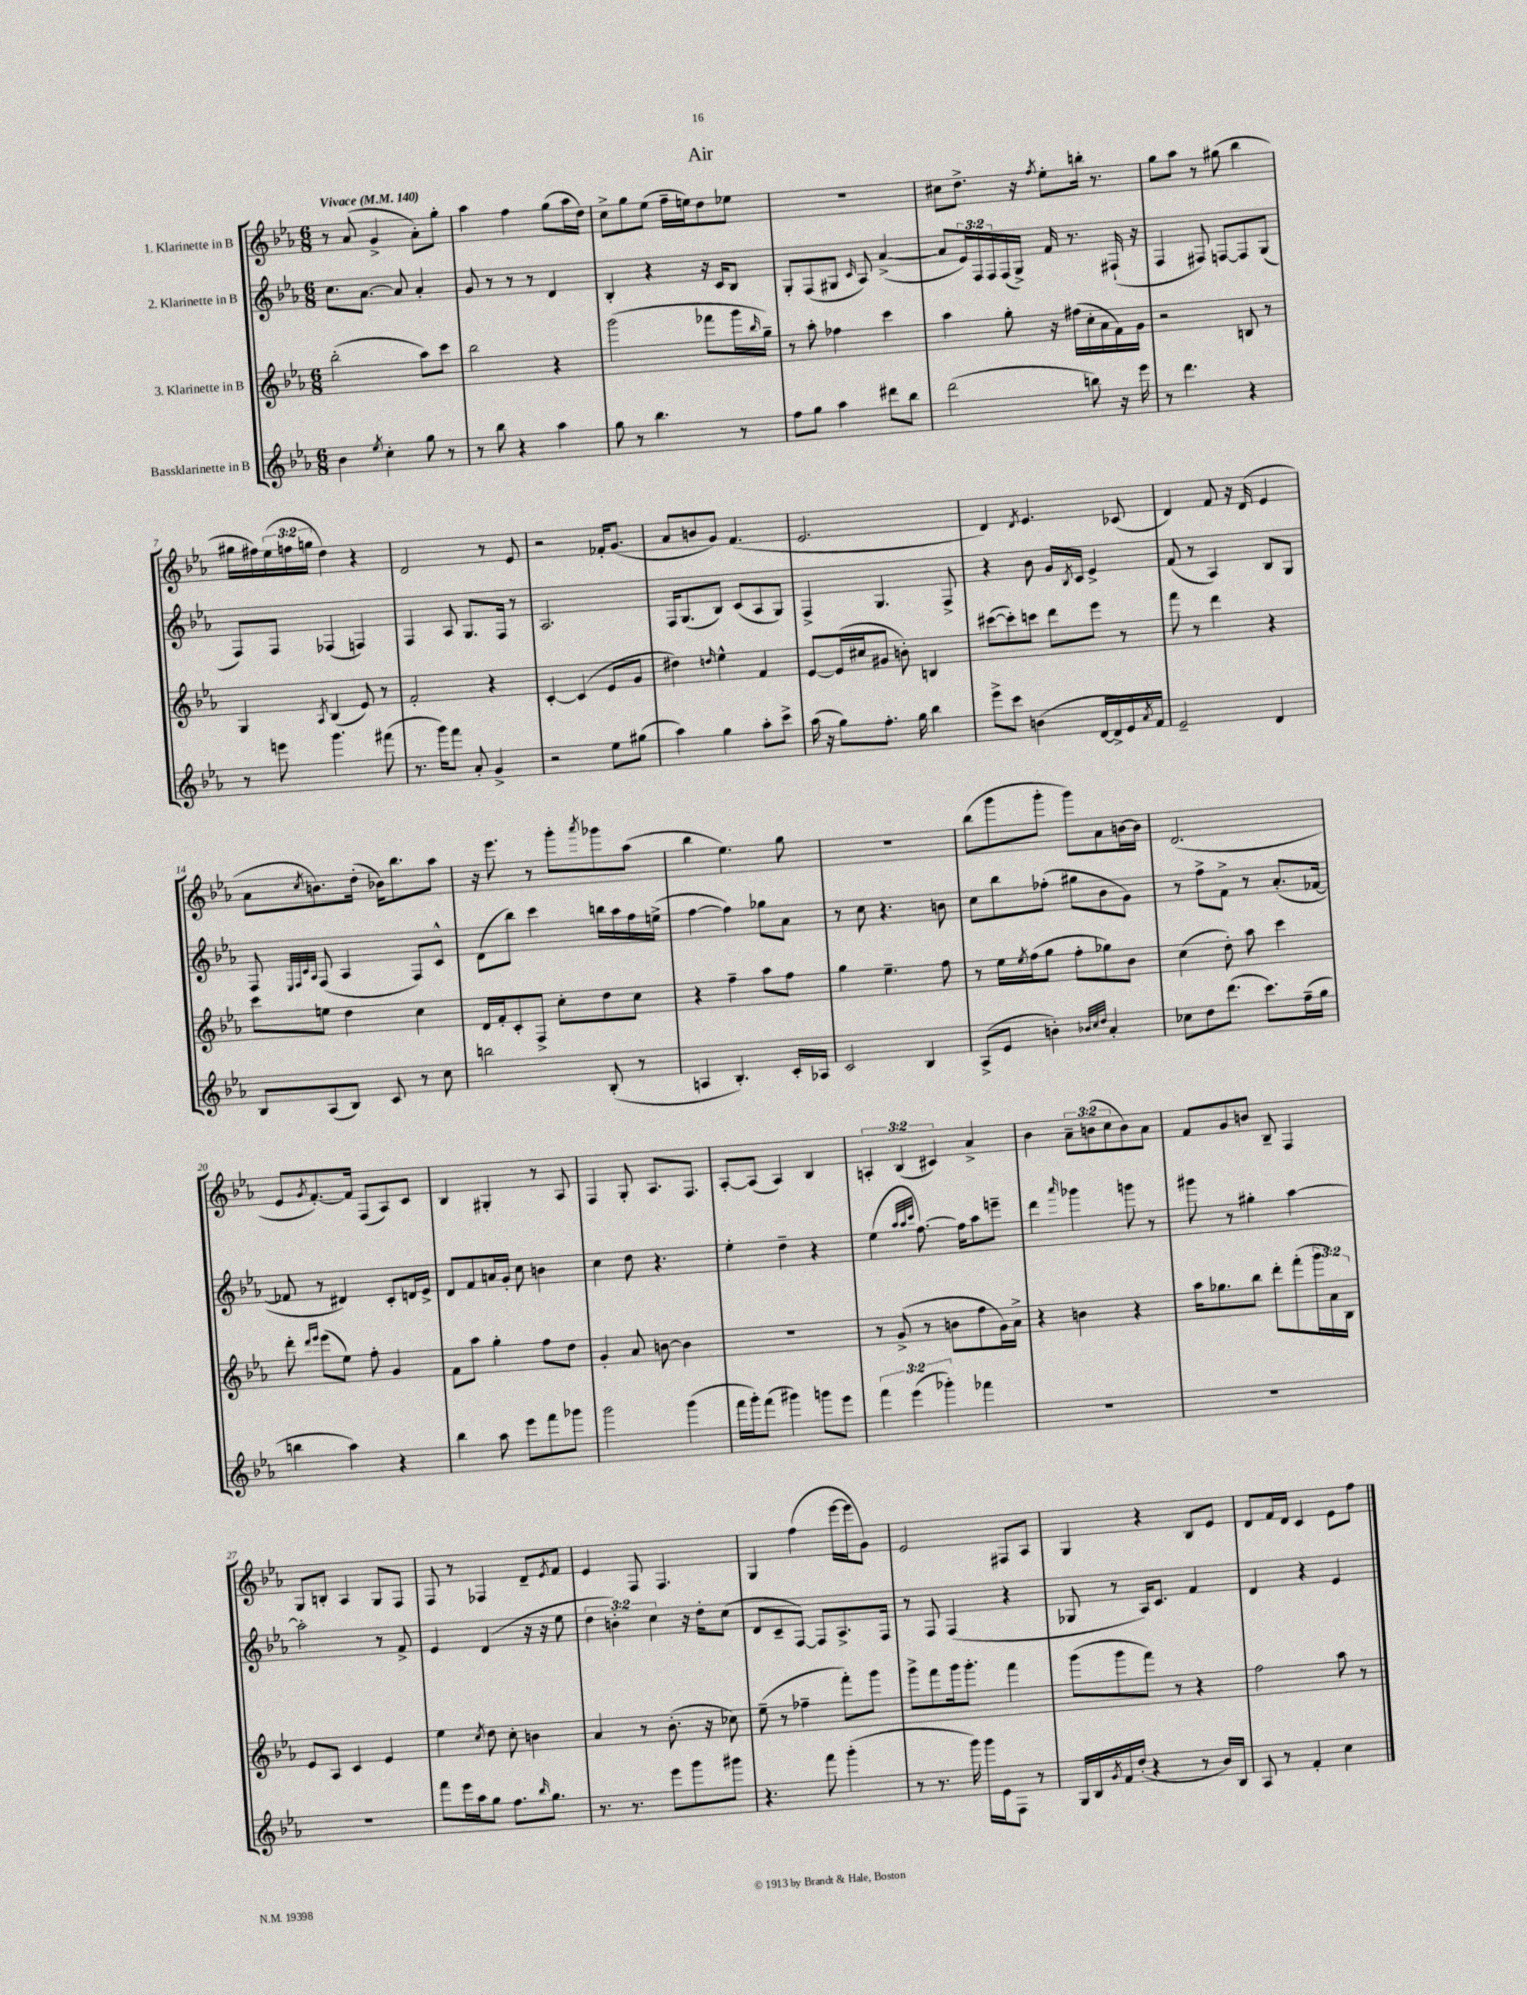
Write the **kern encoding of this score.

**kern	**kern	**kern	**kern
*staff4	*staff3	*staff2	*staff1
*clefG2	*clefG2	*clefG2	*clefG2
*k[b-e-a-]	*k[b-e-a-]	*k[b-e-a-]	*k[b-e-a-]
*M6/8	*M6/8	*M6/8	*M6/8
*MM140	*MM140	*MM140	*MM140
4b-\	(2bb-'\	8.cc\L	8r
.	.	.	(8a-/
.	.	[8.a-\J	.
8qee-/	.	.	.
4cc'\	.	.	4g^/
.	.	8a-/]	.
8gg\	8aa-\L)	4a-'/	8a-'\L)
8r	8ccc\J	.	8gg'\J
=	=	=	=
8r	2bb-\	8g/	4aa-\
8bb-\	.	8r	.
4r	.	8r	4ff\
.	.	8r	.
4aa-\	4r	4d/	(8gg\L
.	.	.	16aa-\L
.	.	.	16dd\JJ)
=	=	=	=
8gg\	(2ggg\	4B-'/	8cc^\L
8r	.	.	8gg\
4.bb-\	.	4r	(8ee-\J
.	.	.	16ff~\LL
.	.	.	16ee\J)
.	8fff-\L	16r	8dd\
.	.	16c/LK	.
8r	16ggg\L	8B-/J	8ee-\J
.	16qqbb-/	.	.
.	16gg~\JJ)	.	.
=	=	=	=
8ff\L	8r	8G'/L	2.r
8gg\J	8aa-'\	(8F/	.
4aa-\	4ff-\	8G#/J	.
.	.	16qqc/	.
.	.	8A-/)	.
8ddd#\L	4ccc\	([4a-^/	.
8bb-\J	.	.	.
=	=	=	=
(2ddd\	4aa-\	8a-/]L	8cc#\L
.	.	24e-/L)	8.dd^\J
.	.	24F/	.
.	.	24F/	.
.	8gg'\	(16F/	.
.	.	16G^/JJ)	16r
.	.	.	8qff/
.	16r	16f/	8ee-'\L
.	(16ff#\LL	8.r	.
8bb\)	16cc'\	.	16bb'\Jk
.	16a-\	.	8.r
16r	16f\)	(16F#`/	.
16eee-\	16g\JJ	16r	.
=	=	=	=
8r	2r	4F/	8gg\L
4.ddd\	.	.	8aa-\J
.	.	8F#/)	8r
.	.	[8F/L	(8gg#\
4r	8B/	8F/]	4bb-\
.	8r	(8G/J	.
=	=	=	=
8r	4G/	8F/L)	16gg#\LL
.	.	.	16ff#\)
8eee\	.	8F/J	(24ee-\
.	.	.	24ff\
.	.	.	24gg\JJ
.	8qA-/	.	.
4.ggg\	(4B-/	(4F-/	4dd\)
.	8e-/)	4F/)	4r
(8fff#\	8r	.	.
=	=	=	=
8.r	2f'/	4F/	2d/
16ggg\LK)	.	.	.
8fff\J	.	8A-/	.
8a-'/	.	8.G/L	.
4g^/	4r	.	8r
.	.	16F/Jk	.
.	.	8r	8e-/
=	=	=	=
2r	[4c'/	2.A-/	2r
.	(4c/]	.	.
8ee-\L	8e-/L	.	16f-'/LK
.	.	.	(8.g/J
(8gg#\J	8g/J	.	.
=	=	=	=
4aa-\)	4dd#\)	16F/LK	8a-/L
.	.	(8.G/	.
.	.	.	8b/
.	16qqdd/	.	.
4gg\	4ee-^^\	8B-/J)	8g/J)
.	.	(8c/L	(4.f/
8aa-'\L	4f/	8A-/	.
8ccc^\J	.	8G/J)	.
=	=	=	=
(16aa-\	[8e-/L	4F^/	2.e-/
16r	.	.	.
8gg\L)	(16e-/]L	.	.
.	16cc#/J	.	.
8.ff'\J	8g#/J	4.G/	.
.	8b'\)	.	.
16gg\	.	.	.
4bb-\	4B/	.	.
.	.	8F^/	.
=	=	=	=
8eee-^\L	([8ccc#\L	4r	4d/)
8ccc\J	8ccc#'\])	.	.
.	.	.	8qd/
(4b\	8ccc\J	8b-\	4.e-/
.	8ddd\L	16g/LL	.
.	.	8qB-/	.
.	.	16c/JJ	.
[16d/LL	8eee-\J	4e-^/	.
16d^/]	.	.	.
16e-/)	8r	.	(8c-/
8qa-/	.	.	.
16f/JJ	.	.	.
=	=	=	=
2e-~/	8fff\	(8f/	4d/)
.	8r	8r	.
.	4ddd\	4A-/)	8f/
.	.	.	16r
.	.	.	(16d/
4d/	4r	8B-/L	4e-/
.	.	8G/J	.
=	=	=	=
8B-/L	8ccc\L	8F/	8a-\L
.	.	32qqE-/LLL	.
.	.	32qqF/	.
.	.	32qqc/	.
.	.	32qqA-/JJJ	8qcc/
(8A-/	8ee\J	(8F/	8.b\)
8B-/J)	4dd\	4A-/	.
.	.	.	(16dd'\Jk
8c/	.	.	16b-\LK)
.	.	.	8.bb-\
8r	4cc\	8F/L)	.
8cc\	.	8c^^/J	8aa-\J
=	=	=	=
2bb\	16d/LL	(8d\L	16r
.	16f'/J	.	8.eee-\
.	8c'/	8bb-\J)	.
.	8F^/J	4ccc\	8r
.	8cc'\L	.	8ggg'\L
.	.	.	8qaaa-/
(8B-'/	8dd\	16bb\LL	8ggg-\
.	.	16aa-\	.
8r	8cc\J	16ff\	(8aa-\J
.	.	(16ee^\JJ	.
=	=	=	=
4A/	4r	[4ff\	4bb-\
4.B-'/)	4ff~\	4ff\])	4.ee-\)
.	8aa-\L	8gg-\L	.
16c'/LL	8ff\J	8a-\J	8gg\
16A-/JJ	.	.	.
=	=	=	=
2c/	4gg\	8r	2.r
.	.	8cc\	.
.	4.ee-~\	4.r	.
4B-/	.	.	.
.	8ff\	8b\	.
=	=	=	=
(8A-^/L	8r	8cc\L	(8bb-\L
8e-/J	16ee-\LL	8bb-\	8ggg\
.	8qee-/	.	.
.	(16ff\J	.	.
4b'\)	8gg\J	(8ff-'\J	8ggg'\J
.	8ff'\L	8gg#\L	8ggg\L)
32qqb-/LLL	.	.	.
32qqcc/	.	.	.
32qqdd/JJJ	.	.	.
4a-'/	8gg-\)	8b-\	8a-\
.	8b-\J	8g\J)	[16b\L
.	.	.	16b\]JJ
=	=	=	=
8cc-\L	(4cc\	8r	(2.d/
8dd\	.	8ff^\L	.
(8.ddd\J	8dd'\)	8f^\J	.
.	8aa-\	8r	.
8.ccc\L)	.	.	.
.	4ccc\	(8.a-'/L	.
(16ff~\L	.	.	.
16gg\JJ	.	[16f-/Jk	.
=	=	=	=
4bb\	8ddd'\	8f-/]	8e-/L
.	16qqddd/LL	.	.
.	16qqeee-/JJ	.	8qg/
.	(8eee-\L	8r	[8.f'/)
4aa-\)	8ee-\J)	4d#/)	.
.	.	.	16f/]Jk
.	8ff'\	.	(8F/L
4r	4g/	8c'/L	8A-/)
.	.	16d/L	8c/J
.	.	16e-^/JJ	.
=	=	=	=
4bb-\	8f\L	8d/L	4B-/
.	8aa-\J	8f/	.
8aa-\	4gg'\	16a/L	4G#'/
.	.	16g'/JJ	.
8eee-\L	.	8cc\	.
8fff\	8ff\L	4b\	8r
8ggg-\J	8dd\J	.	8A-/
=	=	=	=
2ggg\	4g'/	4cc\	4F/
.	8a-/	8dd\	8G'/
.	[8b\	4.r	8.A-/L
(4ggg\	4b\]	.	.
.	.	.	8.F/J
=	=	=	=
16fff\LL	2.r	4ee-'\	[8A-'/L
16ggg'\J)	.	.	.
(8fff\J	.	.	(8A-/]J
4ggg#\)	.	4dd~\	4A-/)
8ggg\L	.	4r	4B-/
8eee-\J	.	.	.
=	=	=	=
6fff\	8r	(4ee-\	6A'/
.	(8g^/	.	.
(6eee-\	.	.	(6B-/
.	.	32qqaa-/LLL	.
.	.	32qqaa-/	.
.	.	32qqccc/JJJ	.
.	8r	[8.ff\)	.
6ggg-'\)	.	.	6c#/)
.	8b\L	.	.
.	.	16ff\]LK	.
4fff-\	8ff\	8aa-\	4a-^/
.	16g\L)	8eee~\J	.
.	16a-^\JJ	.	.
=	=	=	=
2.r	4r	4ddd\	4b-\
.	.	16qqaaa-/	.
.	4b\	4ggg-\	12a-~\L
.	.	.	(12b\
.	.	.	12cc\
.	4r	8ggg\	8b\)
.	.	8r	8a-\J
=	=	=	=
2.r	16aa-\LK	8ggg#\	8f/L
.	8.gg-\	.	.
.	.	8r	8g/
.	8bb-\J	4gg#'\	8b/J
.	8ddd'\L	.	8B-~/
.	(8fff'\	[4aa-\	4F/
.	24ggg\L	.	.
.	24a-\)	.	.
.	24B-\JJ	.	.
=	=	=	=
2.r	8e-/L	2aa-'\]	8G/L
.	8A-/J	.	8B'/J
.	4c/	.	4A-/
.	4e-/	8r	8G/L
.	.	8f^/	8F/J
=	=	=	=
8fff\L	4ee-\	4e-/	8F/
16eee-\L	.	.	8r
16aa-\J	.	.	.
.	8qcc/	.	.
8gg\J	8dd\	(4d/	4F-/
8.ff\L	8cc'\	.	.
.	4b\	16r	8d~/L
16qqbb-/	.	.	.
8.gg\J	.	16r	.
.	.	.	8qe-/
.	.	8ee-\	8f/J
=	=	=	=
8.r	4a-/	6dd\	4e-/
.	.	6b'\)	.
8.r	.	.	.
.	8r	.	8F/
.	.	6cc\	.
8eee-\L	(8.b-'\	.	4.F/
8ggg\	.	16r	.
.	16r	16dd'\LK	.
8ggg#\J	8cc-\)	(8cc\J	.
=	=	=	=
4.r	(8ee-~\	8d/L	4G/
.	8r	8c~/	.
.	4ff-~\	[8F/J)	(4ff\
8fff\	.	8F/]L	.
(4ggg'\	8fff'\L)	8.A-^/	[16eee-\LL
.	.	.	16eee-\]J
.	8ggg\J	.	8g\J)
.	.	16F/Jk	.
=	=	=	=
8r	8ggg^\L	8r	2e-/
8.r	8fff\	8F/	.
.	16ggg\k	(4F/	.
16ggg\)	8.ggg'\J	.	.
16ggg\LL	.	.	.
16e-\J	.	.	.
8F\J	4fff\	4r	8F#/L
8r	.	.	8A-/J
=	=	=	=
16G/LL	(8ggg\L	8G-/	4G/
16B-/	.	.	.
8qg/	.	.	.
16f/	8ggg\	8r	.
(16dd'/JJ	.	.	.
4r	8fff\J)	16A-/LK)	4r
.	.	8.c/J	.
.	8r	.	.
8r	4r	4f/	8B-/L
16b-/LL)	.	.	8e-/J
16B-/JJ	.	.	.
=	=	=	=
8A-/	2ff\	4d/	8d/L
8r	.	.	16f/L
.	.	.	16d/JJ
4f'/	.	4r	4c/
4cc\	8aa-\	4e-/	8e-\L
.	8r	.	8ff\J
==	==	==	==
*-	*-	*-	*-
